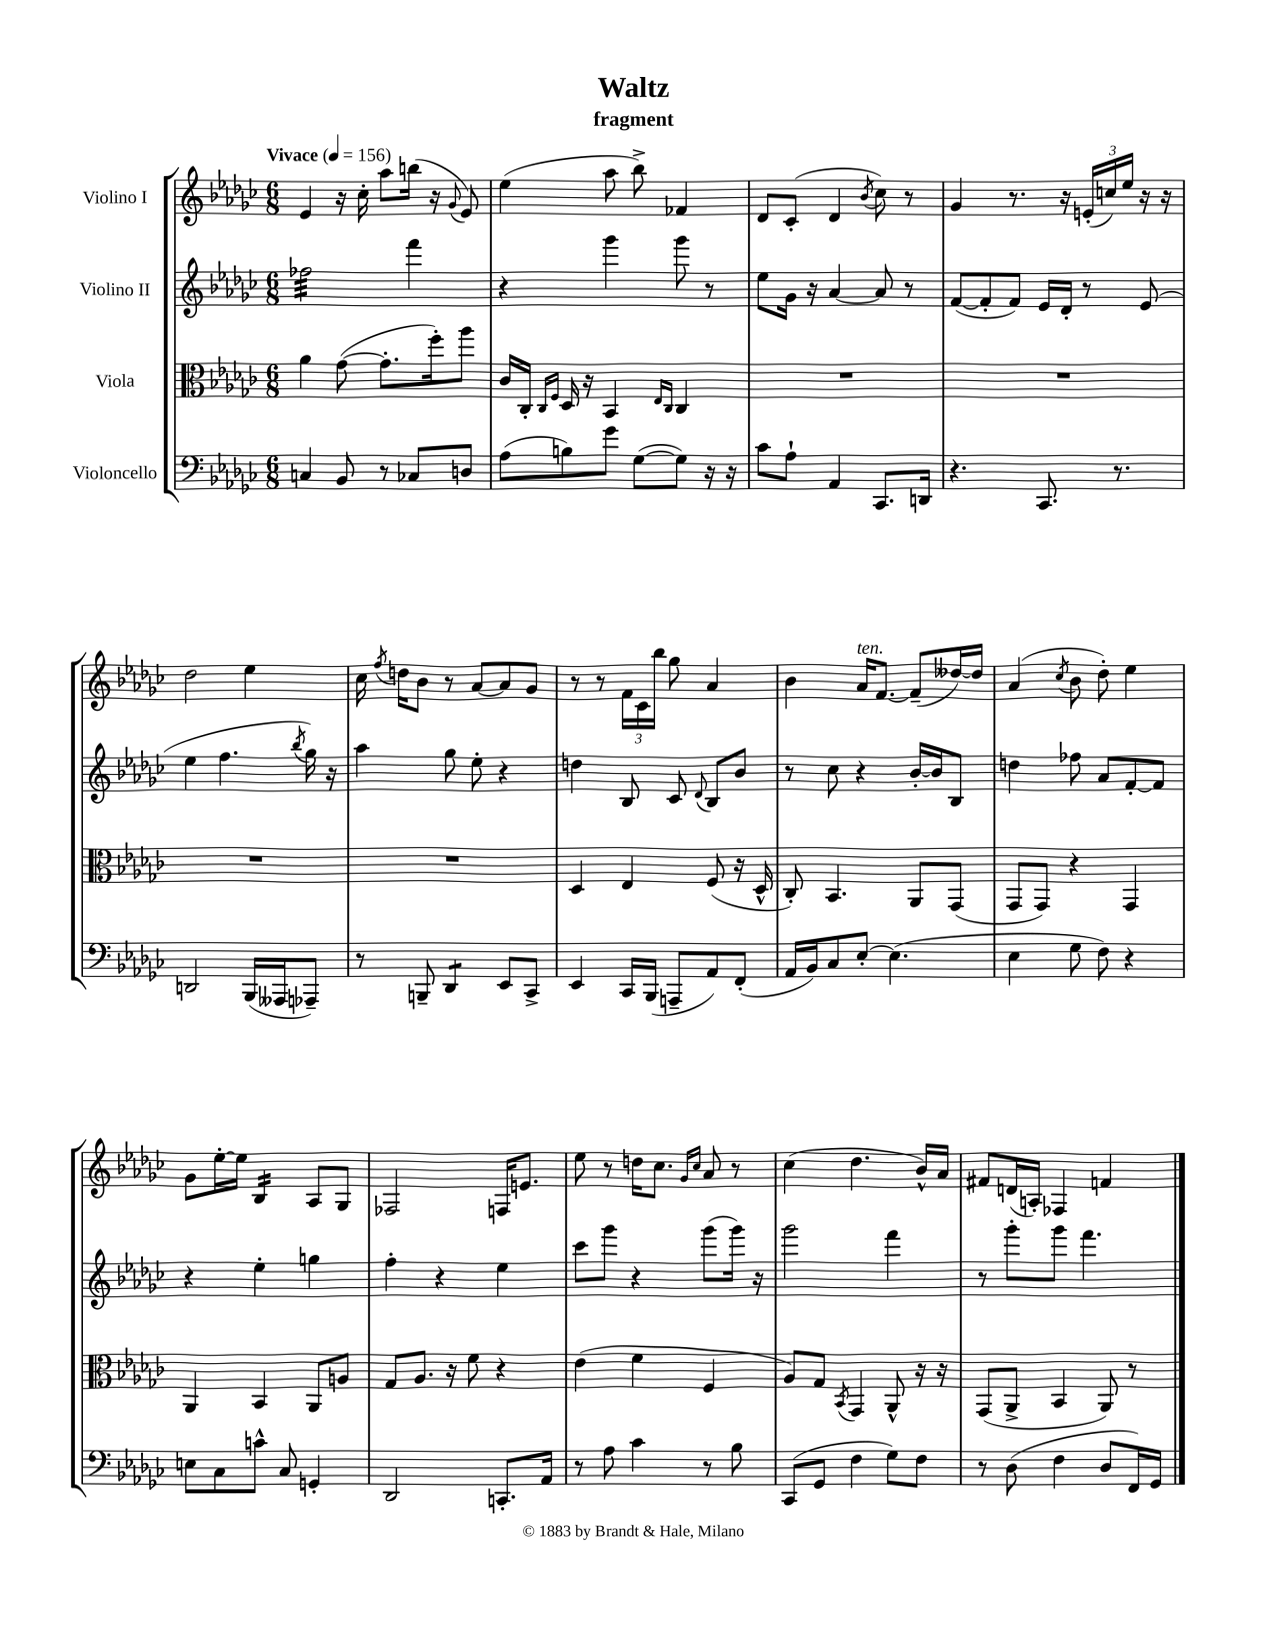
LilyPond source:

\header { title = "Waltz" subtitle = "fragment" }
<<
\new StaffGroup <<
\new Staff = "s0" \with { instrumentName = "Violino I" } {
    \clef treble \key ges \major \numericTimeSignature \time 6/8 \tempo "Vivace" 4 = 156
    \autoBeamOff ees'4 r16 ces''16-. aes''8[ b''16]( r16 \appoggiatura { ges'8 } ees'8) |
    ees''4( aes''8 bes''8->) fes'4 |
    des'8[ ces'8]-.( des'4 \acciaccatura { bes'8 } ces''8) r8 |
    ges'4 r8. r16 \tuplet 3/2 { e'16[-.( c''16) ees''16] } r16 r16 |
    des''2 ees''4 |
    ces''16 \acciaccatura { f''8 } d''16[ bes'8] r8 aes'8[~ aes'8 ges'8] |
    r8 r8 \tuplet 3/2 { f'16[ ces'16 bes''16] } ges''8 aes'4 |
    bes'4 aes'16[^\markup { \italic "ten." } f'8.]~ f'8[--( deses''16~) deses''16] |
    aes'4( \acciaccatura { ces''8 } bes'8 des''8-.) ees''4 |
    ges'8[ ees''16~-. ees''16] bes4:16 aes8[ ges8] |
    fes2 f16[ e'8.] |
    ees''8 r8 d''16[ ces''8.] \grace { ges'16[ ces''16] } aes'8 r8 |
    ces''4( des''4. bes'16[-^) aes'16] |
    fis'8[ d'16( a16]-.) fes4 f'4 \bar "|." |
}
\new Staff = "s1" \with { instrumentName = "Violino II" } {
    \clef treble \key ges \major \numericTimeSignature \time 6/8
    \autoBeamOff fes''2:32 f'''4 |
    r4 ges'''4 ges'''8 r8 |
    ees''8[ ges'16] r16 aes'4~ aes'8 r8 |
    f'8[~( f'8-. f'8]) ees'16[ des'16]-. r8 ees'8( |
    ees''4 f''4. \acciaccatura { bes''8 } ges''16) r16 |
    aes''4 ges''8 ees''8-. r4 |
    d''4 bes8 ces'8 \appoggiatura { des'8 } bes8[ bes'8] |
    r8 ces''8 r4 bes'16[~-. bes'16 bes8] |
    d''4 fes''8 aes'8[ f'8~-. f'8] |
    r4 ees''4-. g''4 |
    f''4-. r4 ees''4 |
    ces'''8[ ges'''8] r4 ges'''8[( ges'''16]) r16 |
    ges'''2 f'''4 |
    r8 ges'''8[-. ges'''8] f'''4. \bar "|." |
}
\new Staff = "s2" \with { instrumentName = "Viola" } {
    \clef alto \key ges \major \numericTimeSignature \time 6/8
    \autoBeamOff aes'4 ges'8~( ges'8.[-. f''16-.) aes''8] |
    ces'16[ ces16]-. \grace { ces16[ f16] } des16 r16 bes,4 \grace { ees16[ ces16] } ces4 |
    R2. |
    R2. |
    R2. |
    R2. |
    des4 ees4 f8( r16 des16-^ |
    ces8-.) bes,4. aes,8[ ges,8]( |
    ges,8[ ges,8]) r4 ges,4 |
    aes,4 bes,4 aes,8[ a8] |
    ges8[ aes8.] r16 f'8 r4 |
    ees'4( f'4 f4 |
    aes8[) ges8] \acciaccatura { bes,8 } ges,4 aes,8-^ r16 r16 |
    ges,8[( aes,8]-> bes,4 aes,8) r8 \bar "|." |
}
\new Staff = "s3" \with { instrumentName = "Violoncello" } {
    \clef bass \key ges \major \numericTimeSignature \time 6/8
    \autoBeamOff c4 bes,8 r8 ces8[ d8] |
    aes8[( b8) ges'8] ges8[~( ges8]) r16 r16 |
    ces'8[ aes8]-! aes,4 ces,8.[ d,16] |
    r4. ces,8. r8. |
    d,2 bes,,16[( aeses,,16 aes,,8]--) |
    r8 b,,8-- des,4:8 ees,8[ ces,8]-> |
    ees,4 ces,16[ bes,,16]( a,,8[-- aes,8) f,8]-.( |
    aes,16[ bes,16) ces8 ees8]~-. ees4.( |
    ees4 ges8 f8) r4 |
    e8[ ces8 c'8]-^ ces8 g,4-. |
    des,2 c,8.[-. aes,16] |
    r8 aes8 ces'4 r8 bes8 |
    ces,8[( ges,8] f4 ges8[) f8] |
    r8 des8( f4 des8[ f,16) ges,16] \bar "|." |
}
>>
>>
\layout { \context { \Score \remove "Bar_number_engraver" } }
